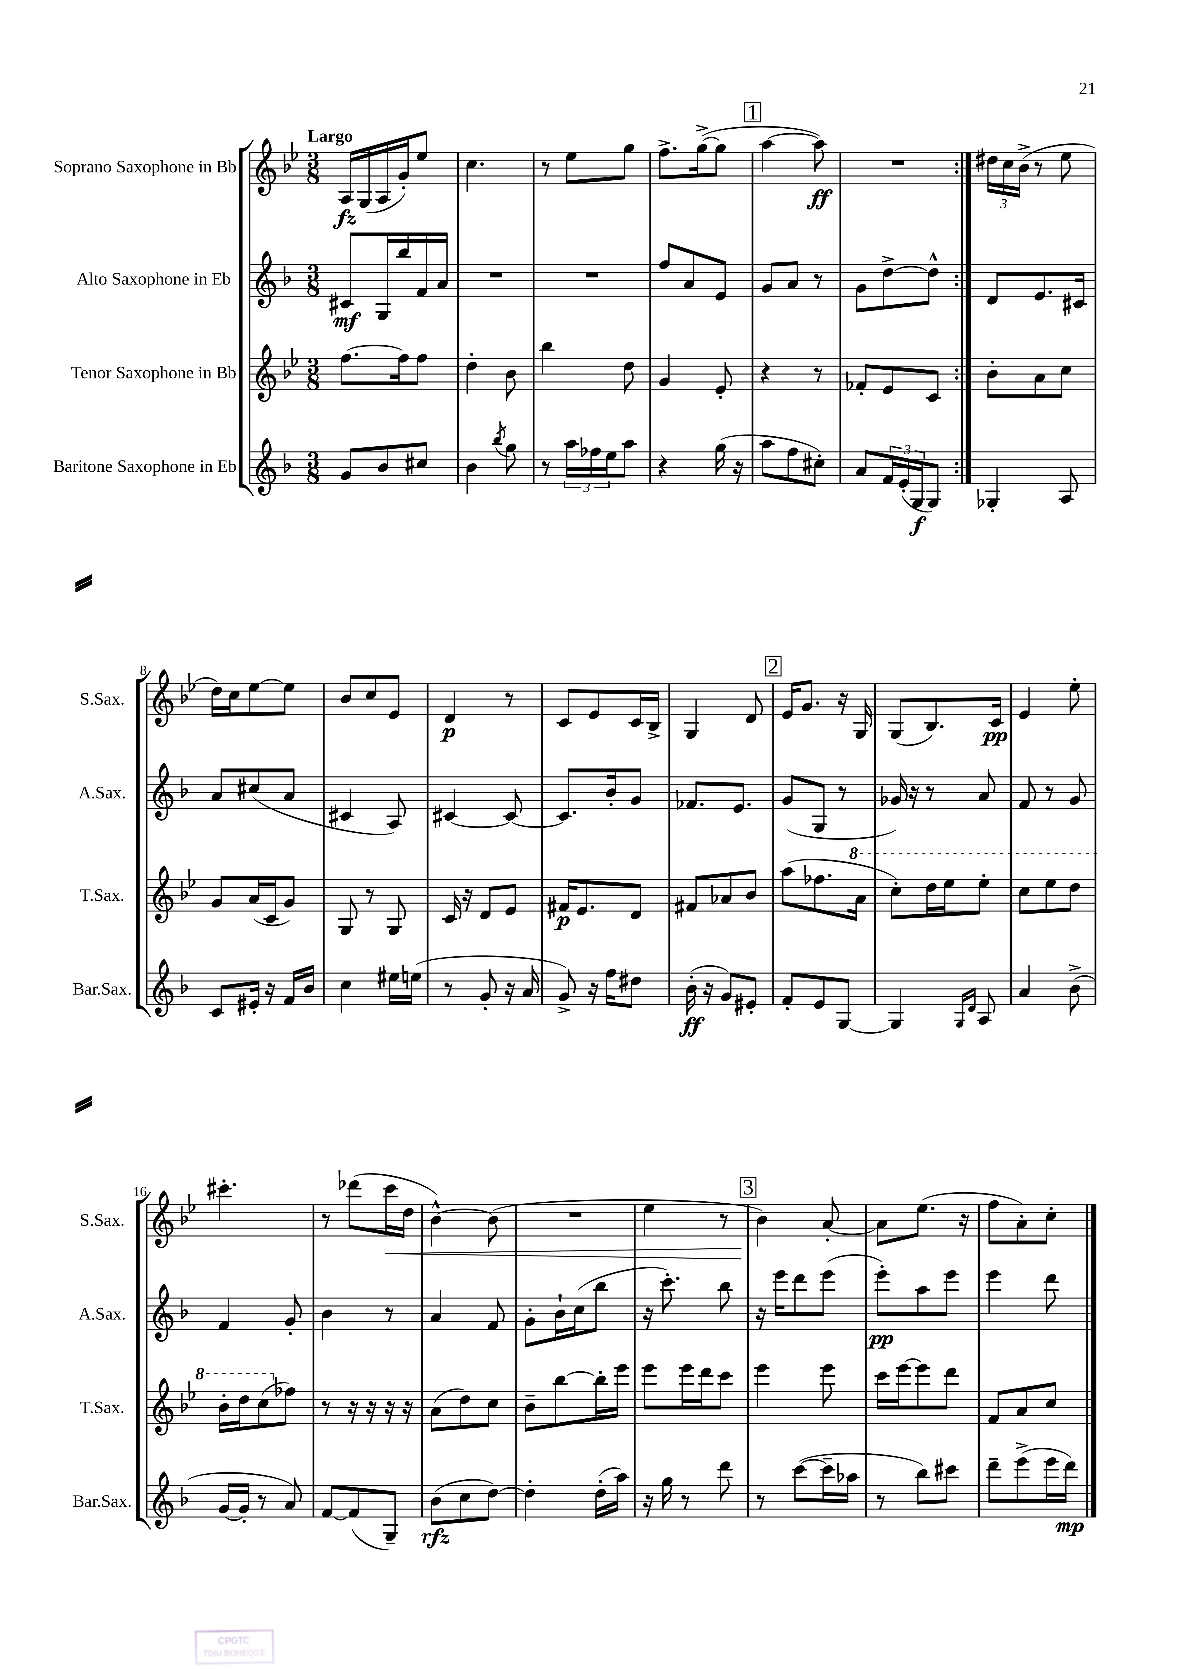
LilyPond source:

<<
\new StaffGroup <<
\new Staff = "s0" \with { instrumentName = "Soprano Saxophone in Bb" shortInstrumentName = "S.Sax." } {
    \clef treble \key bes \major \numericTimeSignature \time 3/8 \tempo "Largo"
    \repeat volta 2 { a16\fz g16( a16 g'16-.) ees''8 |
    c''4. |
    r8 ees''8 g''8 |
    f''8.-> g''16~->( g''8 |
    \mark \markup { \box "1" } a''4~ a''8\ff) |
    R4. | }
    \tuplet 3/2 { dis''16 c''16 bes'16->( } r8 ees''8 |
    d''16) c''16 ees''8~ ees''8 |
    bes'8 c''8 ees'8 |
    d'4\p r8 |
    c'8 ees'8 c'16 bes16-> |
    g4 d'8 |
    \mark \markup { \box "2" } ees'16 g'8. r16 g16 |
    g8( bes8.) c'16\pp |
    ees'4 ees''8-. |
    cis'''4.-. |
    r8 des'''8( c'''16\< d''16 |
    bes'4~-^) bes'8( |
    R4. |
    ees''4 r8 |
    \mark \markup { \box "3" } bes'4\!) a'8~-. |
    a'8 ees''8.( r16 |
    f''8 a'8-.) c''8-. \bar "|." |
}
\new Staff = "s1" \with { instrumentName = "Alto Saxophone in Eb" shortInstrumentName = "A.Sax." } {
    \clef treble \key f \major \numericTimeSignature \time 3/8
    \repeat volta 2 { cis'8\mf g16 bes''16 f'16 a'16 |
    R4. |
    R4. |
    f''8 a'8 e'8 |
    \mark \markup { \box "1" } g'8 a'8 r8 |
    g'8 d''8~-> d''8-^ | }
    d'8 e'8. cis'16 |
    a'8 cis''8( a'8 |
    cis'4 a8) |
    cis'4~ cis'8~ |
    cis'8. bes'16-. g'8 |
    fes'8. e'8. |
    \mark \markup { \box "2" } g'8( g8 r8 |
    ges'16) r16 r8 a'8 |
    f'8 r8 g'8 |
    f'4 g'8-. |
    bes'4 r8 |
    a'4 f'8 |
    g'8-. bes'16-! c''16( bes''8 |
    r16 c'''8.-.) bes''8 |
    \mark \markup { \box "3" } r16 e'''16 d'''8 e'''8( |
    e'''8-.\pp) a''8 e'''8 |
    e'''4 d'''8 \bar "|." |
}
\new Staff = "s2" \with { instrumentName = "Tenor Saxophone in Bb" shortInstrumentName = "T.Sax." } {
    \clef treble \key bes \major \numericTimeSignature \time 3/8
    \repeat volta 2 { f''8.~ f''16 f''8 |
    d''4-. bes'8 |
    bes''4 d''8 |
    g'4 ees'8-. |
    \mark \markup { \box "1" } r4 r8 |
    fes'8-. ees'8 c'8 | }
    bes'8-. a'8 c''8 |
    g'8 a'16( c'16 g'8) |
    g8 r8 g8 |
    c'16 r16 d'8 ees'8 |
    fis'16\p ees'8. d'8 |
    fis'8 aes'8 bes'8 |
    \mark \markup { \box "2" } a''8( fes''8. \ottava #1 a''16 |
    c'''8-.) d'''16 ees'''16 ees'''8-. |
    c'''8 ees'''8 d'''8 |
    bes''16-. d'''16 c'''8( \ottava #0 fes''8) |
    r8 r16 r16 r16 r16 |
    a'8( d''8) c''8 |
    bes'8-- bes''8~ bes''16-. ees'''16 |
    ees'''8 ees'''16 d'''16 c'''8 |
    \mark \markup { \box "3" } ees'''4 ees'''8 |
    c'''16 ees'''16~ ees'''8 d'''8 |
    f'8 a'8 c''8 \bar "|." |
}
\new Staff = "s3" \with { instrumentName = "Baritone Saxophone in Eb" shortInstrumentName = "Bar.Sax." } {
    \clef treble \key f \major \numericTimeSignature \time 3/8
    \repeat volta 2 { g'8 bes'8 cis''8 |
    bes'4 \acciaccatura { bes''8 } g''8 |
    r8 \tuplet 3/2 { a''16 fes''16 e''16 } a''8 |
    r4 g''16( r16 |
    \mark \markup { \box "1" } a''8 f''8 cis''8-.) |
    a'8 \tuplet 3/2 { f'16 e'16-.( g16\f } g8) | }
    ges4-. a8 |
    c'8 eis'16-. r16 f'16 bes'16 |
    c''4 eis''16 e''16( |
    r8 g'8-. r16 a'16 |
    g'8->) r16 f''16 dis''8 |
    bes'16-.\ff( r16 g'8) eis'8-. |
    \mark \markup { \box "2" } f'8-. e'8 g8~ |
    g4 \grace { g16 d'16 } a8 |
    a'4 bes'8->( |
    g'16~ g'16-. r8 a'8) |
    f'8~ f'8( g8--) |
    bes'8\rfz( c''8 d''8~) |
    d''4-. d''16-.( a''16) |
    r16 g''16 r8 d'''8 |
    \mark \markup { \box "3" } r8 c'''8~( c'''16-- aes''16 |
    r8 bes''8) cis'''8 |
    d'''8-- e'''8->( e'''16 d'''16\mp) \bar "|." |
}
>>
>>
